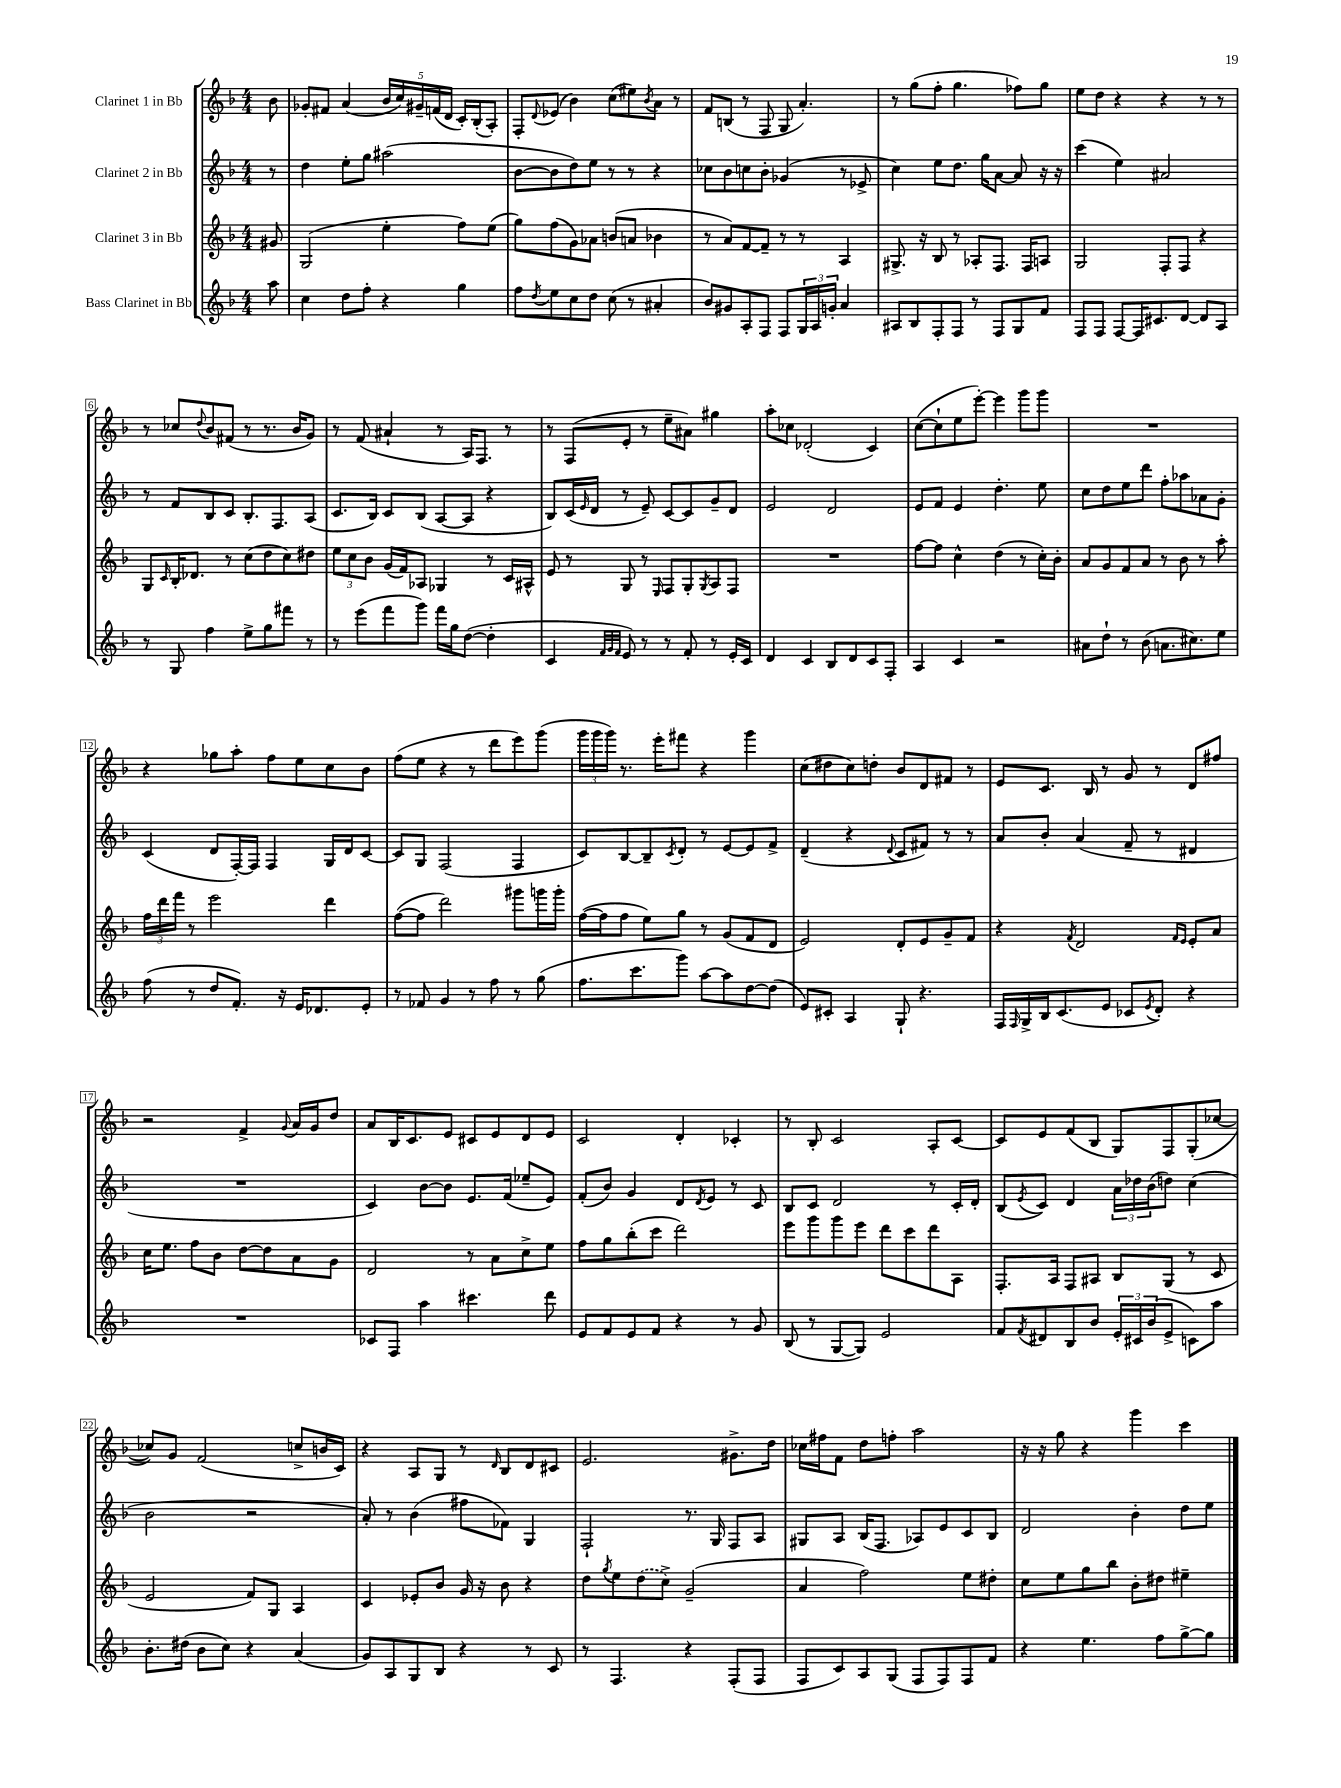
<<
\new StaffGroup <<
\new Staff = "s0" \with { instrumentName = "Clarinet 1 in Bb" } {
    \clef treble \key f \major \numericTimeSignature \time 4/4 \partial 8
    bes'8 |
    ges'8-. fis'8 a'4( \tuplet 5/4 { bes'16 c''16) gis'16-- f'16( d'16 } c'16-.) bes16-.( a8-.) |
    f8-. \appoggiatura { d'8 } ees'8( bes'4) c''8( eis''8) \acciaccatura { bes'8 } a'8 r8 |
    f'8 b8( r8 f8 g8 a'4.-.) |
    r8 g''8( f''8-. g''4. fes''8) g''8 |
    e''8 d''8 r4 r4 r8 r8 |
    r8 ces''8 \appoggiatura { d''8 } bes'8 fis'8( r8 r8. bes'16 g'8) |
    r8 f'8( ais'4-! r8 a16) f8. r8 |
    r8 f8( e'8-. r8 e''8-- ais'8) gis''4 |
    a''8-. ces''8 des'2-.( c'4) |
    c''8~( c''8-! e''8 e'''8~-.) e'''4 g'''8 g'''8 |
    R1 |
    r4 ges''8 a''8-. f''8 e''8 c''8 bes'8 |
    f''8( e''8 r4 r8 d'''8 e'''8) g'''8( |
    \tuplet 3/2 { g'''16 g'''16 g'''16) } r8. e'''16-. fis'''8 r4 g'''4 |
    c''8( dis''8 c''8) d''8-. bes'8 d'8 fis'8 r8 |
    e'8 c'8. bes16 r8 g'8 r8 d'8 fis''8 |
    r2 f'4-> \appoggiatura { g'8 } a'16 g'16 d''8 |
    a'8 bes16 c'8. e'8 cis'8 e'8 d'8 e'8 |
    c'2 d'4-. ces'4-. |
    r8 bes8-. c'2 a8-. c'8~ |
    c'8 e'8 f'8( bes8 g8) f8 g8-.( ces''8~ |
    ces''8) g'8 f'2( c''8-> b'16 c'16) |
    r4 a8 g8 r8 \grace { d'16 } bes8 d'8 cis'8 |
    e'2. gis'8.-> d''16 |
    ces''16 fis''16 f'8 d''8 f''8-. a''2 |
    r16 r16 g''8 r4 g'''4 c'''4 \bar "|." |
}
\new Staff = "s1" \with { instrumentName = "Clarinet 2 in Bb" } {
    \clef treble \key f \major \numericTimeSignature \time 4/4 \partial 8
    r8 |
    d''4 e''8-. g''8 ais''2( |
    bes'8~ bes'8 d''8) e''8 r8 r8 r4 |
    ces''8 bes'8 c''8 bes'8-. ges'4( r8 ees'8-> |
    c''4) e''8 d''8. g''16 a'8~ a'8 r16 r16 |
    c'''4( e''4) ais'2 |
    r8 f'8 bes8 c'8 bes8.-. f8. a8( |
    c'8. bes16) c'8 bes8( a8~ a8 r4 |
    bes8) c'16( \grace { e'16 } d'16 r8 e'8--) c'8~ c'8 g'8-- d'8 |
    e'2 d'2 |
    e'8 f'8 e'4 d''4.-. e''8 |
    c''8 d''8 e''8 d'''8 f''8-. aes''8 aes'8 g'8-. |
    c'4( d'8 f16~-.) f16 f4 g16 d'16 c'8~ |
    c'8 g8 f2( f4 |
    c'8) bes8~ bes8-- \acciaccatura { c'8 } d'8-. r8 e'8~ e'8 f'8-> |
    d'4--( r4 \appoggiatura { d'8 } c'8 fis'8) r8 r8 |
    a'8 bes'8-. a'4( f'8-- r8 dis'4 |
    R1 |
    c'4) bes'8~ bes'8 e'8. f'16( ees''8-- e'8) |
    f'8-.( bes'8) g'4 d'8 \acciaccatura { d'8 } e'8 r8 c'8 |
    bes8 c'8 d'2 r8 c'16-. d'16-. |
    bes8( \acciaccatura { e'8 } c'8) d'4 \tuplet 3/2 { a'16 des''16 bes'16( } d''8) c''4( |
    bes'2 r2 |
    a'8-.) r8 bes'4( fis''8 fes'8) g4 |
    f2-! r8. g16 f8 a8 |
    gis8 a8 bes16( f8. aes8) e'8 c'8 bes8 |
    d'2 bes'4-. d''8 e''8 \bar "|." |
}
\new Staff = "s2" \with { instrumentName = "Clarinet 3 in Bb" } {
    \clef treble \key f \major \numericTimeSignature \time 4/4 \partial 8
    gis'8 |
    g2( e''4-. f''8) e''8( |
    g''8) f''8( g'8) aes'8 b'8( a'8 bes'4 |
    r8 a'8) f'8~ f'8-- r8 r8 a4 |
    gis8.-> r16 bes8 r8 aes8-. f8. f16 a8 |
    g2 f8-. f8 r4 |
    g8 \grace { c'16 } bes16-. des'8. r8 c''8( d''8 c''8) dis''8 |
    \tuplet 3/2 { e''8 c''8 bes'8 } g'16( f'16) aes8 ges4 r8 c'16 ais16-^ |
    e'8 r8 g8 r8 \grace { e16 } f8 g8-. \acciaccatura { g8 } a8 f8 |
    R1 |
    f''8~ f''8 c''4-^ d''4( r8 c''16-.) bes'16-. |
    a'8 g'8 f'8 a'8 r8 bes'8 r8 a''8-. |
    \tuplet 3/2 { f''16 d'''16 f'''16 } r8 e'''2 d'''4 |
    f''8~( f''8 d'''2) gis'''8 g'''16 g'''16-. |
    f''16~( f''16 f''8 e''8) g''8 r8 g'8( f'8 d'8 |
    e'2) d'8-. e'8 g'8-- f'8 |
    r4 \acciaccatura { f'8 } d'2 \grace { f'16 e'16 } e'8-. a'8 |
    c''16 e''8. f''8 bes'8 d''8~ d''8 a'8 g'8 |
    d'2 r8 a'8 c''8-> e''8 |
    f''8 g''8 bes''8-.( c'''8 d'''2) |
    e'''8 g'''8 g'''8 e'''8 d'''8 c'''8 d'''8 a8 |
    f8.-. a16 f8 ais8 bes8 g8( r8 c'8 |
    e'2 f'8) g8 a4 |
    c'4 ees'8-. bes'8 g'16 r16 bes'8 r4 |
    d''8 \acciaccatura { g''8 } e''8 \once \slurDashed d''8( c''8->) g'2--( |
    a'4 f''2) e''8 dis''8-. |
    c''8 e''8 g''8 bes''8 bes'8-. dis''8 eis''4-- \bar "|." |
}
\new Staff = "s3" \with { instrumentName = "Bass Clarinet in Bb" } {
    \clef treble \key f \major \numericTimeSignature \time 4/4 \partial 8
    a''8 |
    c''4 d''8 f''8-. r4 g''4 |
    f''8 \acciaccatura { d''8 } e''8 c''8 d''8 c''8( r8 ais'4-. |
    bes'8) gis'8 a8-. f8 f8 \tuplet 3/2 { g16 a16 g'16-. } a'4 |
    ais8 bes8 f8-. f8 r8 f8 g8 f'8 |
    f8 f8 f8~ f16 cis'8. d'8~ d'8 a8 |
    r8 g8 f''4 e''8-> g''8 fis'''8 r8 |
    r8 e'''8( f'''8 g'''8) f'''16 g''16 d''8~( d''4-. |
    c'4 \grace { f'32 g'32 f'32 } e'8) r8 r8 f'8-. r8 e'16-. c'16 |
    d'4 c'4 bes8 d'8 c'8 f8-. |
    a4 c'4 r2 |
    ais'8 d''8-! r8 bes'8( a'8. cis''8.) e''8 |
    f''8( r8 d''8 f'8.-.) r16 e'16 des'8. e'8-. |
    r8 fes'8 g'4 r8 f''8 r8 g''8( |
    f''8. c'''8. g'''8) a''8~ a''8 d''8~ d''8( |
    e'8) cis'8-. a4 g8-! r4. |
    f16 \grace { f16 } g16-> bes16 c'8.( e'8 ces'8 \acciaccatura { e'8 } d'8-.) r4 |
    R1 |
    ces'8 f8 a''4 cis'''4. d'''8 |
    e'8 f'8 e'8 f'8 r4 r8 g'8 |
    bes8( r8 g8~ g8) e'2 |
    f'8 \acciaccatura { f'8 } dis'8 bes8 bes'8 \tuplet 3/2 { e'16-. cis'16 bes'16( } e'8-> c'8) a''8 |
    bes'8.-. dis''16( bes'8 c''8) r4 a'4( |
    g'8) a8 g8 bes8 r4 r8 c'8 |
    r8 f4. r4 f8-.( f8 |
    f8 c'8) a8 g8( f8 f8) f8 f'8 |
    r4 e''4. f''8 g''8~-> g''8 \bar "|." |
}
>>
>>
\layout { \context { \Score \override BarNumber.stencil = #(make-stencil-boxer 0.1 0.3 ly:text-interface::print) } }
